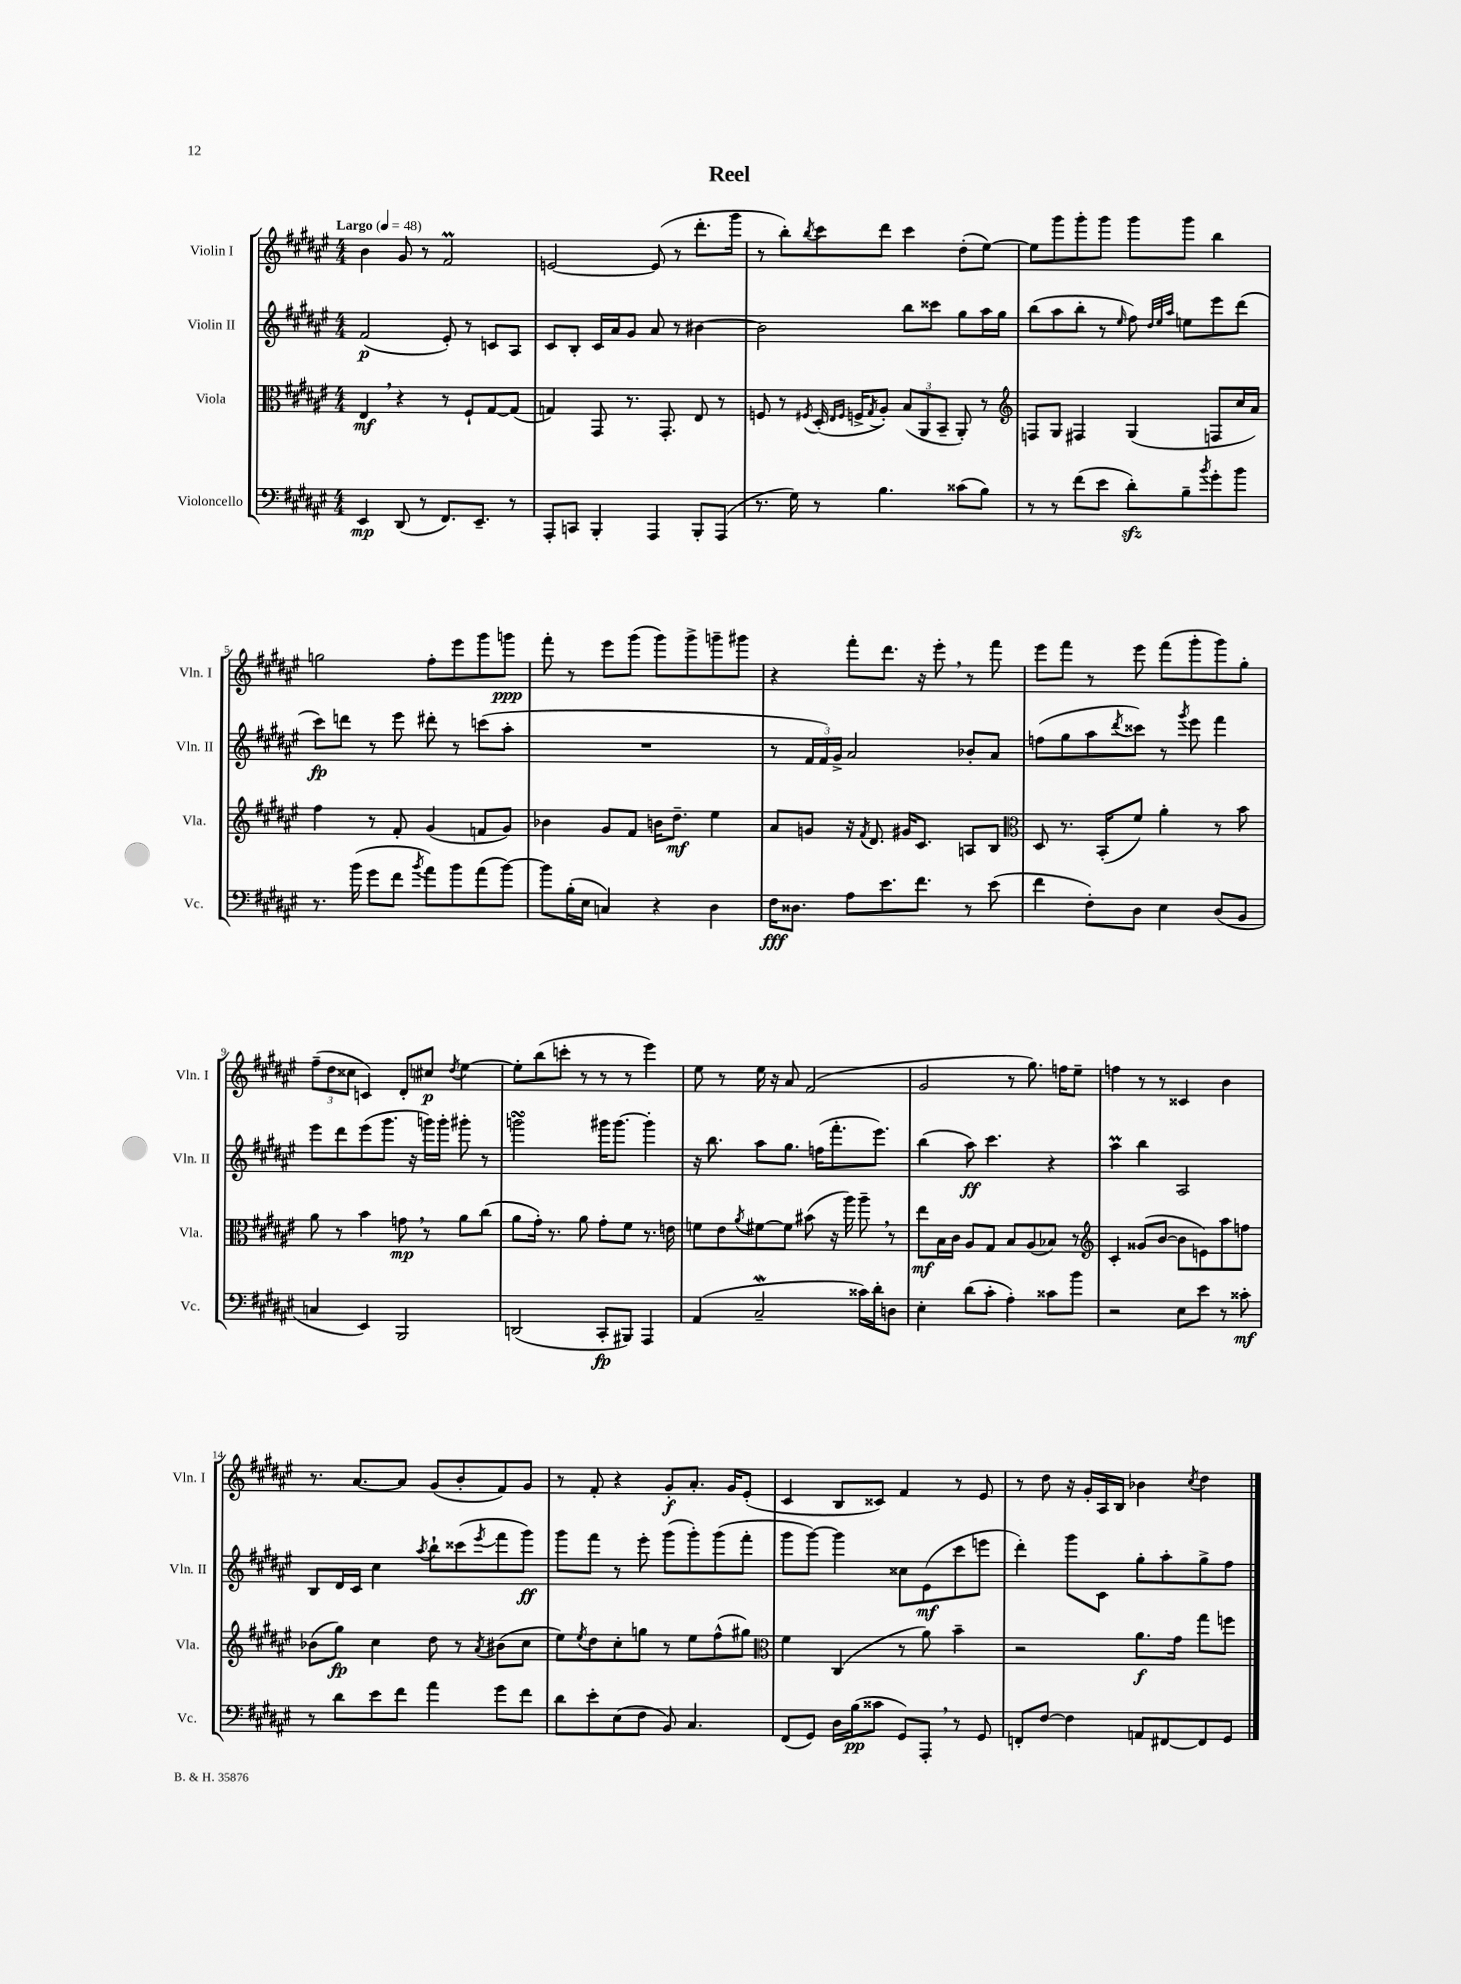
\header { title = "Reel" }
<<
\new StaffGroup <<
\new Staff = "s0" \with { instrumentName = "Violin I" shortInstrumentName = "Vln. I" } {
    \clef treble \key fis \major \numericTimeSignature \time 4/4 \tempo "Largo" 4 = 48
    b'4 gis'8 r8 fis'2\prall |
    e'2~ e'8( r8 dis'''8.-. gis'''16 |
    r8 b''8-.) \acciaccatura { b''8 } cis'''8 dis'''8 cis'''4 dis''8-.( eis''8~) |
    eis''8 gis'''8 gis'''8-. gis'''8 gis'''8 gis'''8 b''4 |
    g''2 fis''8-. eis'''8 gis'''8 g'''8\ppp |
    fis'''8-. r8 eis'''8 gis'''8( gis'''8) gis'''8-> g'''8-- gis'''8 |
    r4 fis'''8-. dis'''8. r16 eis'''8-. \breathe r8 fis'''8 |
    eis'''8 fis'''8 r8 eis'''8 fis'''8( gis'''8-. gis'''8) gis''8-. |
    \tuplet 3/2 { fis''8--( dis''8 cisis''8 } c'4) dis'8-. cis''8\p \acciaccatura { dis''8 } eis''4~ |
    eis''8-. b''8( c'''8-. r8 r8 r8 eis'''4) |
    eis''8 r8 eis''16 r16 ais'8 fis'2( |
    gis'2 r8 gis''8.) f''16 eis''8-- |
    f''4 r8 r8 cisis'4 b'4 |
    r8. ais'8.~ ais'8 gis'8( b'8-. fis'8) gis'8 |
    r8 fis'8-. r4 gis'8-.\f ais'8.-. gis'16 eis'8-.( |
    cis'4 b8 cisis'8) fis'4 r8 eis'8 |
    r8 dis''8 r16 gis'16-. ais16 b16 bes'4 \acciaccatura { cis''8 } dis''4 \bar "|." |
}
\new Staff = "s1" \with { instrumentName = "Violin II" shortInstrumentName = "Vln. II" } {
    \clef treble \key fis \major \numericTimeSignature \time 4/4
    fis'2\p( eis'8-.) r8 c'8 ais8 |
    cis'8 b8-. cis'16 ais'16 gis'8 ais'8 r8 bis'4~ |
    bis'2 b''8 cisis'''8 gis''8 ais''16 gis''16 |
    b''8( ais''8 b''8-. r8 \grace { eis''16 } fis''8) \grace { dis''32 eis''32 ais''32 } e''8 eis'''8 dis'''8( |
    cis'''8\fp) d'''8 r8 eis'''8 dis'''8-. r8 c'''8( ais''8-. |
    R1 |
    r8 \tuplet 3/2 { fis'16 fis'16) gis'16-> } ais'2 bes'8-. ais'8 |
    f''8( gis''8 ais''8 \acciaccatura { dis'''8 } cisis'''8) r8 \acciaccatura { gis'''8 } eis'''8 fis'''4 |
    eis'''8 dis'''8 eis'''8( gis'''8. r16 g'''16) g'''16-. gis'''8-. r8 |
    g'''2\turn gis'''16 gis'''8.~ gis'''4-. |
    r16 b''8. ais''8 gis''8. f''16( fis'''8.-. eis'''8.) |
    b''4( ais''8\ff) cis'''4. r4 |
    ais''4\prall b''4 ais2 |
    b8 dis'16 cis'16 cis''4 \acciaccatura { ais''8 } b''8-! cisis'''8( \acciaccatura { eis'''8 } fis'''8 gis'''8\ff) |
    gis'''8 fis'''8 r8 eis'''8-. gis'''8( gis'''8-.) gis'''8( fis'''8-. |
    gis'''8 gis'''8~) gis'''4 cisis''8 eis'8\mf( cis'''8 e'''8 |
    dis'''4-.) gis'''8 cis'8 gis''8-. ais''8-. gis''8-> fis''8 \bar "|." |
}
\new Staff = "s2" \with { instrumentName = "Viola" shortInstrumentName = "Vla." } {
    \clef alto \key fis \major \numericTimeSignature \time 4/4
    eis4\mf \breathe r4 r8 fis8-! gis8~ gis8( |
    g4) gis,8 r8. gis,8.-. eis8 r8 |
    f8 r8 \acciaccatura { fis8 } dis16-.( \grace { eis16 fis16 } f16-> \acciaccatura { gis8 } ais8-.) \tuplet 3/2 { b8( ais,8 b,8-- } ais,8-.) r8 |
    \clef treble f8 gis8 fis4 gis4( f8 cis''16 ais'16) |
    fis''4 r8 fis'8-. gis'4( f'8 gis'8) |
    bes'4 gis'8 fis'8 b'16 dis''8.--\mf eis''4 |
    ais'8 g'8 r16 \acciaccatura { fis'8 } dis'8. gis'16 cis'8. a8 b8 |
    \clef alto dis8 r8. b,16-.( fis'8) ais'4-. r8 b'8 |
    ais'8 r8 b'4 g'8\mp \breathe r8 ais'8 cis''8( |
    ais'8 gis'16-.) r8. ais'8 gis'8-. fis'8 r8. e'16 |
    f'8 eis'8 \acciaccatura { ais'8 } fis'8~ fis'8 bis'8( r16 ais''16) ais''8-- \breathe r8 |
    eis''8\mf b16 cis'16 ais8 gis8 b8 ais8( bes8) r8 |
    \clef treble cis'4-. gisis'8( b'8~ b'8 e'8) ais''8 f''8 |
    bes'8( gis''8\fp) cis''4 dis''8 r8 \acciaccatura { ais'8 } bis'8( cis''8 |
    eis''8) \acciaccatura { eis''8 } dis''8 cis''8-. g''8 r8 eis''8 fis''8-^( gis''8) |
    \clef alto fis'4 cis4( r8 ais'8) b'4-- |
    r2 ais'8.\f gis'16 gis''8 f''8 \bar "|." |
}
\new Staff = "s3" \with { instrumentName = "Violoncello" shortInstrumentName = "Vc." } {
    \clef bass \key fis \major \numericTimeSignature \time 4/4
    eis,4\mp dis,8( r8 fis,8.) eis,8.-- r8 |
    ais,,8-. c,8 b,,4-. ais,,4 b,,8-. ais,,8( |
    r8. gis16) r8 b4. cisis'8( b8) |
    r8 r8 fis'8( eis'8 dis'8-.\sfz) b8-- \acciaccatura { b'8 } gis'8-. b'8 |
    r8. b'16( gis'8 fis'8 \acciaccatura { b'8 } ais'8) b'8 ais'8( b'8~) |
    b'8 b16-.( eis16 c4) r4 dis4 |
    fis16\fff disis8. ais8 eis'8. fis'8. r8 eis'8( |
    fis'4 fis8-.) dis8 eis4 dis8( b,8 |
    c4 eis,4) b,,2 |
    d,2( cis,8-.\fp bis,,8) ais,,4 |
    ais,4( cis2--\mordent cisis'16) dis'16-. d8 |
    eis4-. dis'8( cis'8-. ais4-.) cisis'8 b'8 |
    r2 eis8 eis'8 r8 cisis'8-.\mf |
    r8 dis'8 eis'8 fis'8 ais'4 gis'8 fis'8 |
    dis'8 eis'8-. eis8( fis8 b,8) cis4. |
    fis,8( gis,8) dis16 b16\pp( cisis'8 gis,8) ais,,8-. \breathe r8 gis,8 |
    f,8-. fis8~ fis4 a,8 fis,8~ fis,8 gis,8 \bar "|." |
}
>>
>>
